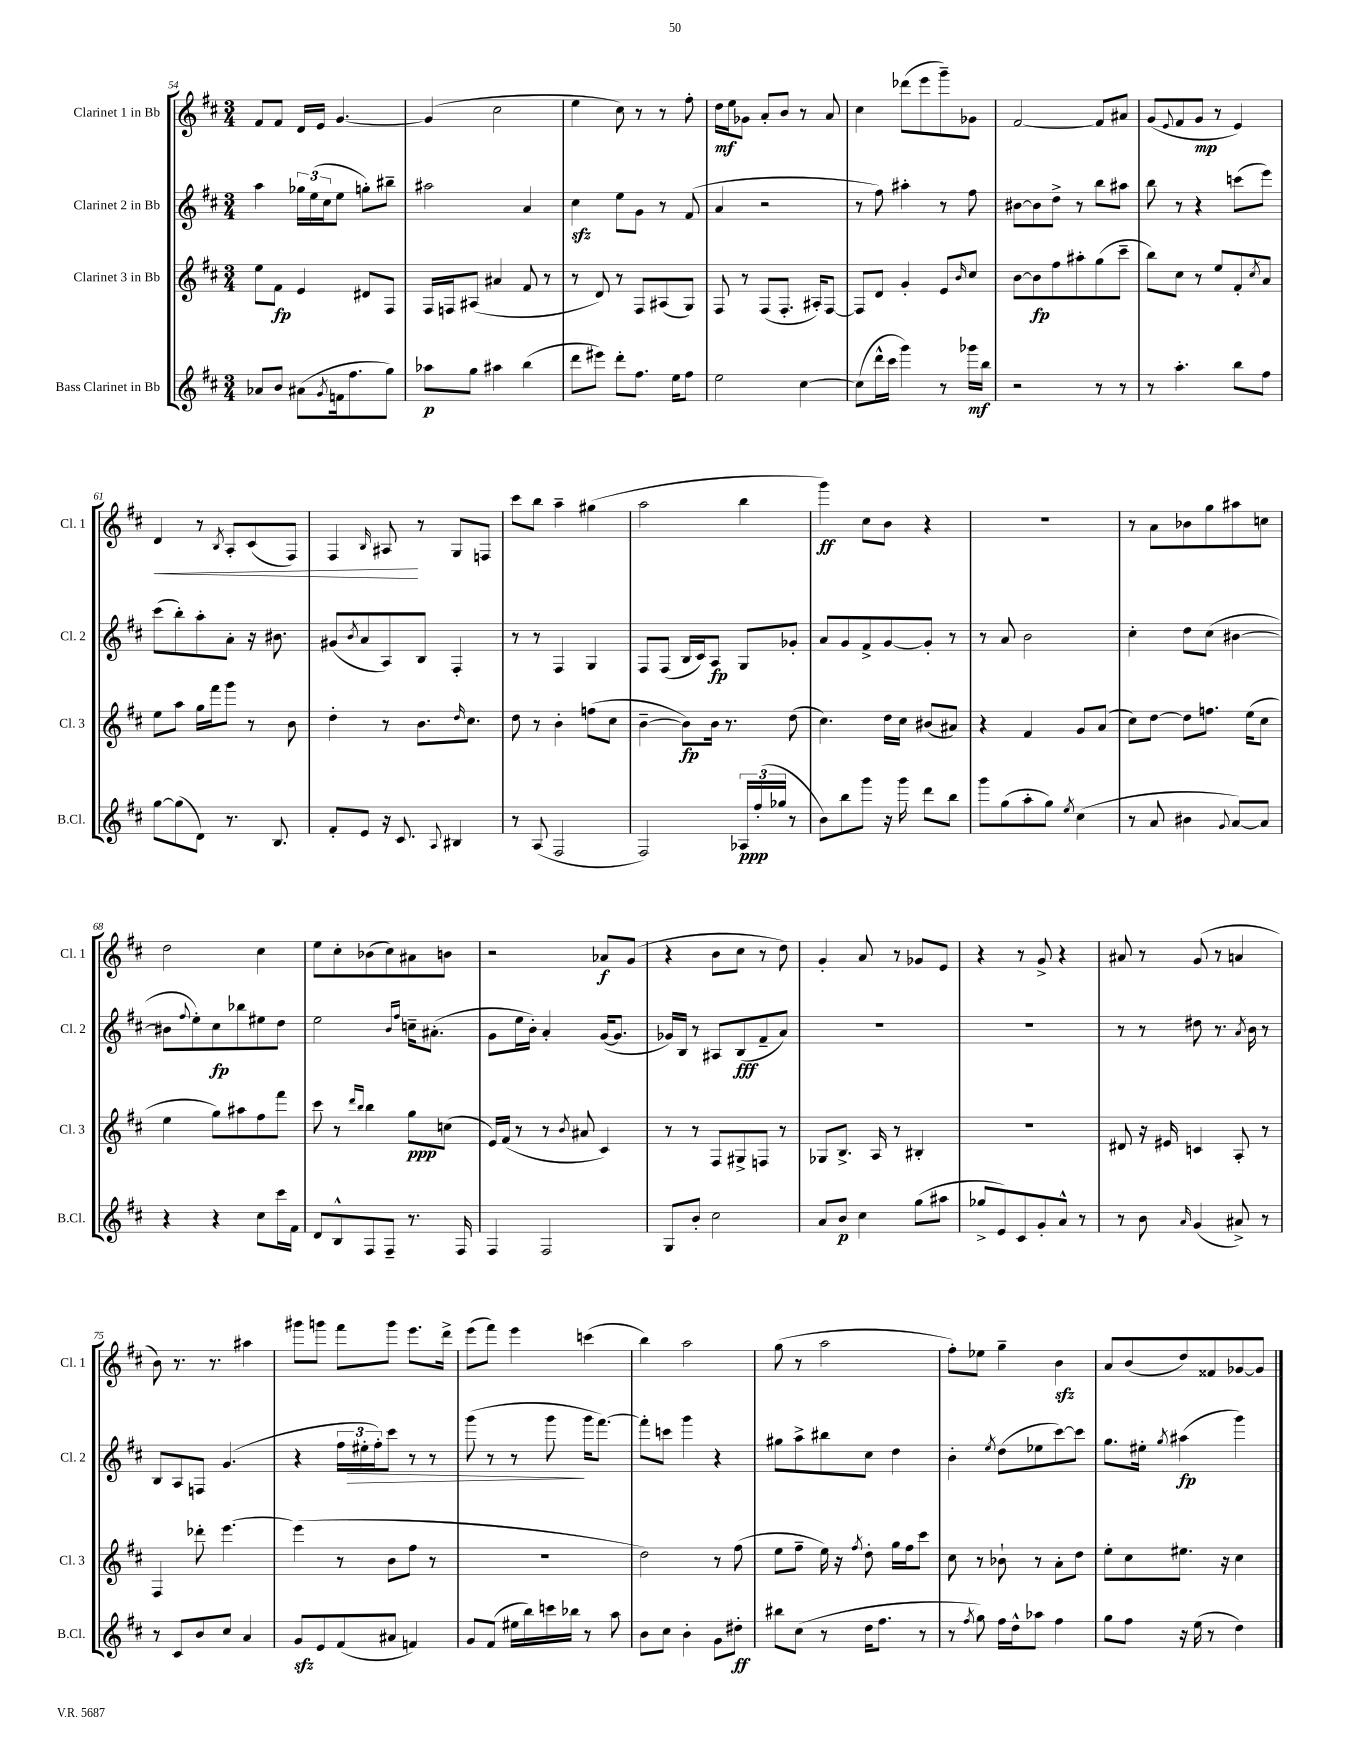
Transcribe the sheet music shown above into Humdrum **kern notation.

**kern	**kern	**kern	**kern
*staff4	*staff3	*staff2	*staff1
*clefG2	*clefG2	*clefG2	*clefG2
*k[f#c#]	*k[f#c#]	*k[f#c#]	*k[f#c#]
*M3/4	*M3/4	*M3/4	*M3/4
8a-	8ee	4aa	8f#
8b	8f#	.	8f#
(8a#	4e	24gg-	16d
.	.	(24ee	.
.	.	.	16e
.	.	24cc#	.
8qg	.	.	.
16f	.	8ee	[4.g
8.ff#	.	.	.
.	8d#	8gg')	.
8gg)	8F#	8bb#~	.
=	=	=	=
8aa-	16F#	2aa#	(4g]
.	16F	.	.
8gg	(8A#	.	.
4aa#	4a#	.	2cc#
(4bb	8f#	4a	.
.	8r	.	.
=	=	=	=
8ddd	8r	4cc#	4ee
8eee#)	8d)	.	.
8ddd'	8r	8ee	8cc#)
8.ff#	8F#	8g	8r
.	(8A#	8r	8r
16ee	.	.	.
8ff#	8G)	(8f#	8ff#'
=	=	=	=
2ee	8F#	4a	16dd
.	.	.	16ee
.	8r	.	8g-
.	(8F#	2r	8a'
.	8.F#'	.	8b
[4cc#	.	.	8r
.	16A#')	.	.
.	[8F#	.	8a
=	=	=	=
(8cc#]	8F#]	8r	4cc#
16ddd^^	8d	8ff#)	.
16ccc#	.	.	.
4ggg)	4g'	4aa#'	(8ddd-
.	.	.	8eee
8r	8e	8r	8ggg~)
.	16qqb	.	.
16ggg-	8cc#	8ff#	8g-
16bb	.	.	.
=	=	=	=
2r	[8b	[8b#	[2f#
.	8b]	8b#]	.
.	8ff#	8dd^	.
.	8aa#'	8r	.
8r	(8gg	8bb	8f#]
8r	8ccc#~	8aa#	8a#
=	=	=	=
8r	8bb)	8bb	(8g
.	.	.	8qqe
4.aa'	8cc#	8r	8f#
.	8r	4r	8g
.	8ee	.	8r
8bb	8f#'	(8ccc	4e)
.	8qcc#	.	.
8ff#	8a	8eee)	.
=	=	=	=
[8gg	8ee	(8ccc#	4d
(8gg]	8aa	8bb')	.
8d)	16gg	8aa'	8r
.	16fff#	.	.
.	.	.	8qB
8.r	8ggg	8a'	8A'
.	8r	16r	(8c#
8.B	.	8.b#	.
.	8b	.	8F#)
=	=	=	=
8f#'	4dd'	(8g#	4F#
.	.	8qb	.
8e	.	8a	.
.	.	.	16qqB
16r	8r	8A)	8A#
8.c#	.	.	.
.	8.b	8B	8r
8qqA	.	.	.
4B#	.	4F#'	8G
.	16qqdd	.	.
.	8.cc#	.	.
.	.	.	8F
=	=	=	=
8r	8dd	8r	8ccc#
(8A	8r	8r	8bb
2F#	4b'	4F#	4aa~
.	(8ff	4G	(4gg#
.	8cc#	.	.
=	=	=	=
2F#)	[4b~	8F#	2aa
.	.	(8F#	.
.	8b])	16B	.
.	.	16c#)	.
.	16b	8A	.
.	8.r	.	.
24A-	.	8G	4bb
(24ff#'	.	.	.
24gg-	.	.	.
8r	(8dd	8g-'	.
=	=	=	=
8b)	4.cc#)	8a	4ggg)
8bb	.	8g	.
8ggg	.	8f#^	8cc#
16r	16dd	[8g	8b
16ggg	16cc#	.	.
8ddd	(8b#	8g']	4r
8bb	8a#)	8r	.
=	=	=	=
8ggg	4r	8r	2.r
(8gg	.	8a	.
8aa'	4f#	2b	.
8gg)	.	.	.
8qee	.	.	.
(4cc#	8g	.	.
.	(8a	.	.
=	=	=	=
8r	8cc#)	4cc#'	8r
8a	[8dd	.	8a
4b#	8dd]	8dd	8b-
.	8.ff	(8cc#	8gg
8qqg	.	.	.
[8a)	.	[4b#	8aa#
.	(16ee	.	.
8a]	8cc#	.	8cc
=	=	=	=
4r	4ee	8b#]	2dd
.	.	8qqff#	.
.	.	8ee')	.
4r	8gg)	8cc#	.
.	8aa#	8bb-	.
8cc#	8ff#	8ee#	4cc#
16ccc#	8fff#	8dd	.
16f#	.	.	.
=	=	=	=
8d	8ccc#	2ee	8ee
8B^^	8r	.	8cc#'
.	16qqddd	.	.
.	16qqbb	.	.
8F#	4bb	.	(8b-
8F#~	.	.	8cc#)
.	.	16qqb	.
.	.	16qqff#	.
8.r	8gg	16cc~	8a#
.	.	(8.a#'	.
.	(8cc	.	8b
16F#	.	.	.
=	=	=	=
4F#	16e)	8g	2r
.	(16f#	.	.
.	8r	16ee	.
.	.	16b')	.
2F#	8r	4a'	.
.	8qb	.	.
.	8a#	.	.
.	4c#)	([16g	8a-
.	.	8.g]	.
.	.	.	(8g
=	=	=	=
8G	8r	16g-)	4r
.	.	16B	.
8b'	8r	8r	.
2cc#	8F#	8A#	8b
.	8G#^	(8B	8cc#
.	8F	8f#~	8r
.	8r	8a)	8dd)
=	=	=	=
8a	8G-	2.r	4g'
8b	8.B^	.	.
4cc#	.	.	8a
.	16A	.	.
.	8r	.	8r
(8gg	4B#'	.	8g-
8aa#	.	.	8e
=	=	=	=
8gg-^	2.r	2.r	4r
8e)	.	.	.
8c#	.	.	8r
8g'	.	.	8g^
8a^^	.	.	4r
8r	.	.	.
=	=	=	=
8r	8d#	8r	8a#
8b	16r	8r	8r
.	16e#	.	.
16qqa	.	.	.
(4g	4c	8dd#	(8g
.	.	8.r	8r
8a#^)	8A'	.	4a
.	.	8qa	.
.	.	16b	.
8r	8r	8r	.
=	=	=	=
8r	4F#	8B	8b)
8c#	.	8A	8.r
8b	8ddd-'	8F	.
.	.	.	8.r
8cc#	[4.eee	(4.g	.
4a	.	.	4aa#
=	=	=	=
8g	(4eee]	4r	8ggg#
8e	.	.	8ggg
(8f#	8r	24ff#	8fff#
.	.	24ee#'	.
.	.	24ff#')	.
8a#	8b	8ccc#	8ggg
4f)	8ff#	8r	8.eee
.	8r	8r	.
.	.	.	16ddd^
=	=	=	=
8g	2.r	(8ggg	(8eee
(8f#	.	8r	8fff#)
16ee#	.	8r	4eee
16bb)	.	.	.
16ccc	.	8ggg	.
16bb-	.	.	.
8r	.	16ggg	(4ccc
.	.	[8.fff#)	.
8aa	.	.	.
=	=	=	=
8b	2dd)	8fff#']	4bb)
8cc#	.	8ccc	.
4b'	.	4ggg	2aa
8g	8r	4r	.
8dd#'	(8ff#	.	.
=	=	=	=
8bb#	8ee	8gg#	(8gg
(8cc#	8ff#~	8aa^	8r
8r	16ee)	8bb#	2aa
.	16r	.	.
.	8qff#	.	.
16dd	8dd'	8cc#	.
8.ff#	.	.	.
.	16gg	4dd	.
.	16ff#	.	.
8r	8ccc#	.	.
=	=	=	=
8r	8cc#	4b'	8ff#')
8qff#	.	.	.
8gg)	8r	.	8ee-
.	.	8qee	.
16ff#	8b-`	(8dd	4gg~
16dd^^	.	.	.
8aa-	8r	8ee-	.
4ff#	8a'	[8ccc#)	4b
.	8dd	8ccc#]	.
=	=	=	=
8gg	8ee'	8.gg	8a
8ff#	8cc#	.	(8b
.	.	16ee#'	.
.	.	8qgg	.
16r	8.ee#	(4aa#	8dd)
(16ee	.	.	.
8r	.	.	8f##
.	16r	.	.
4dd)	4cc#	4ggg)	[8g-
.	.	.	8g-]
==	==	==	==
*-	*-	*-	*-
